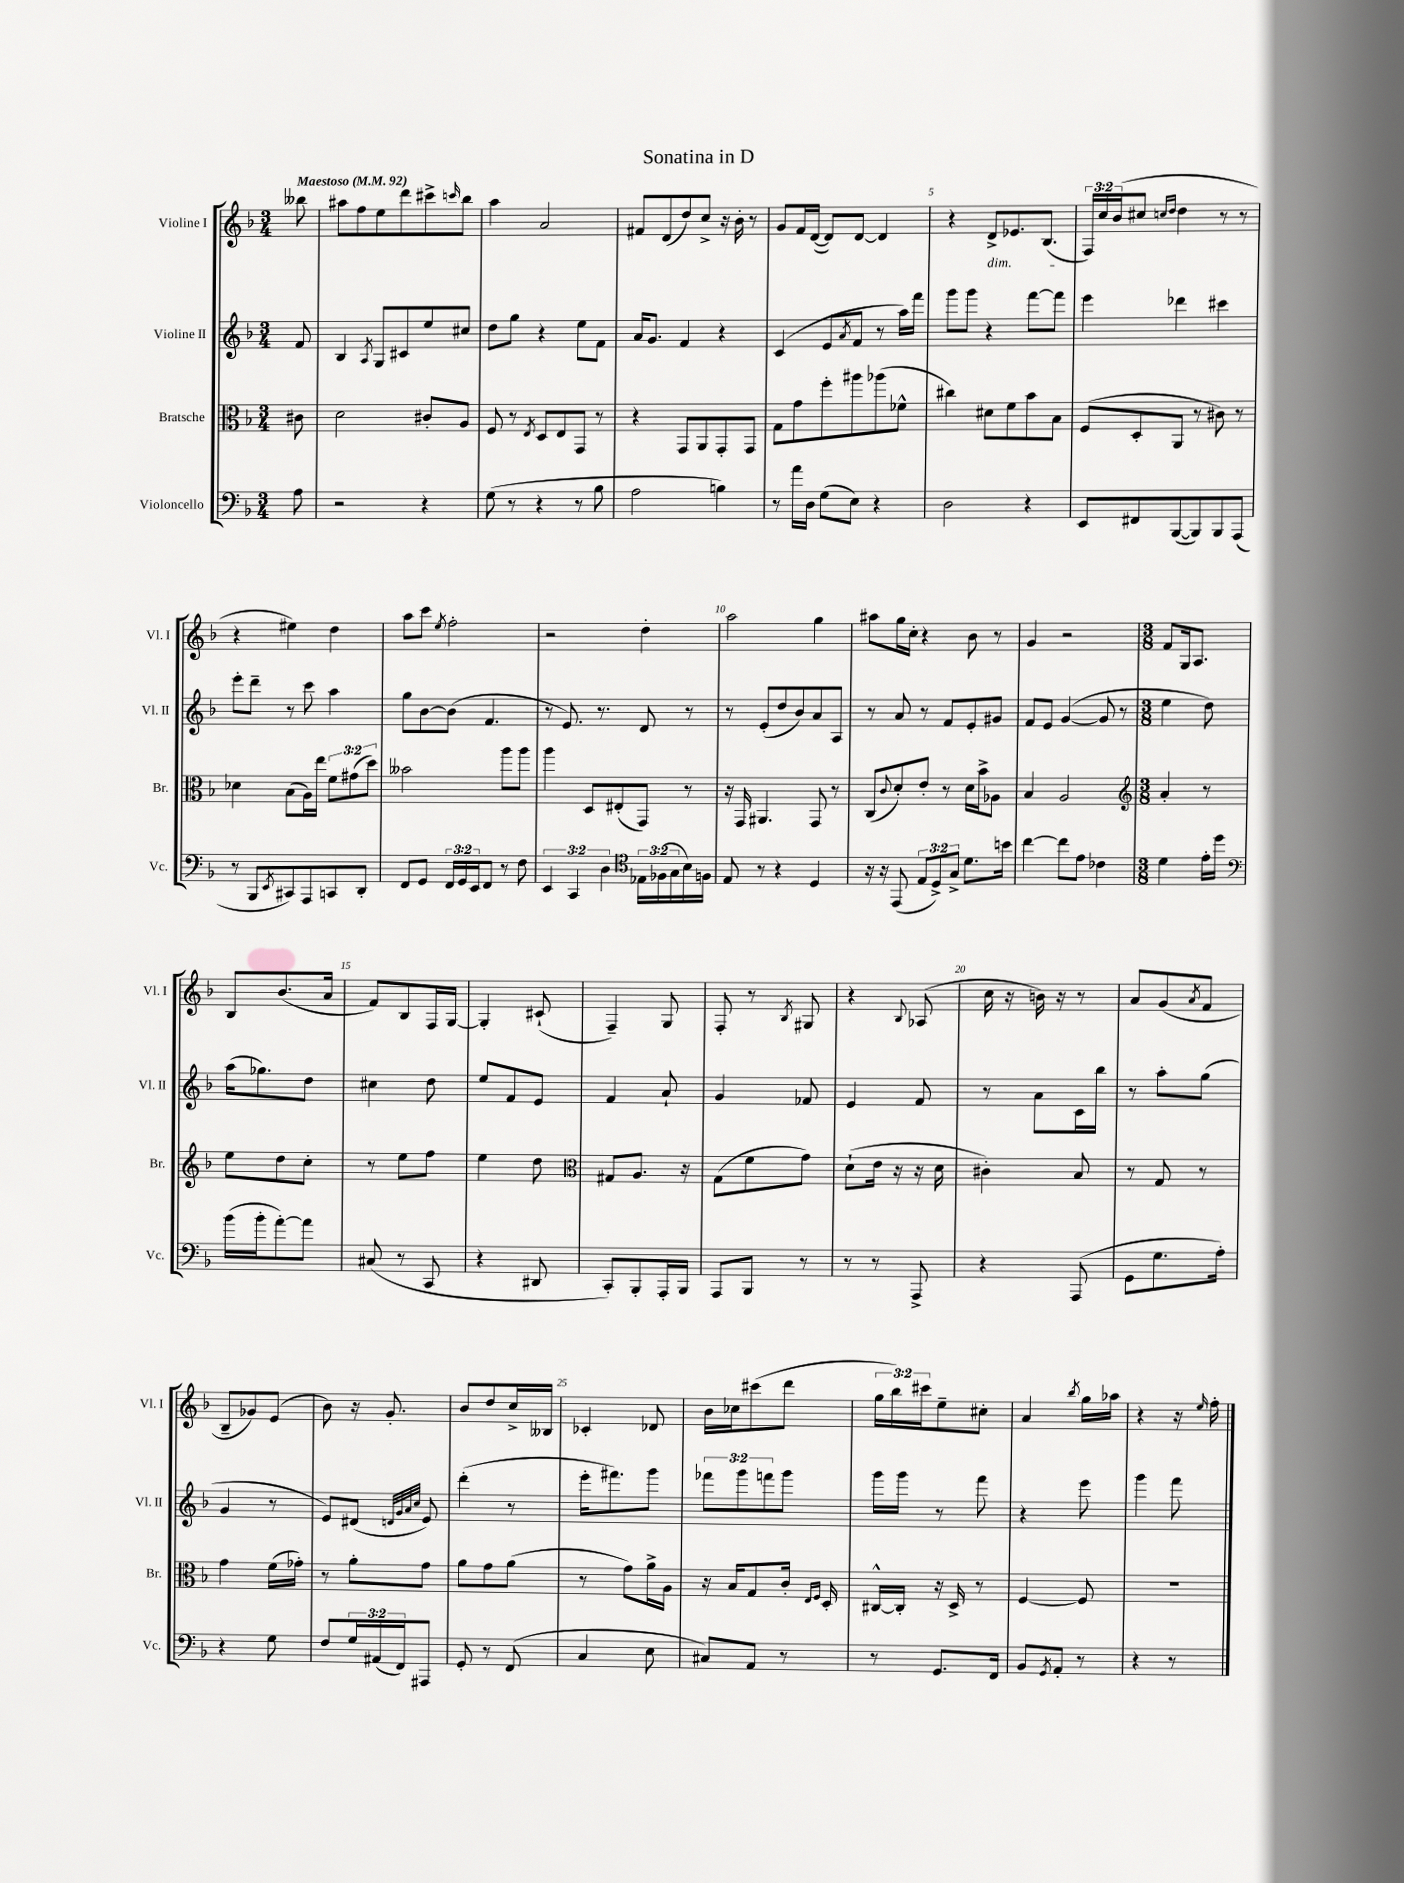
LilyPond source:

\header { title = "Sonatina in D" }
<<
\new StaffGroup <<
\new Staff = "s0" \with { instrumentName = "Violine I" shortInstrumentName = "Vl. I" } {
    \clef treble \key f \major \numericTimeSignature \time 3/4 \override Staff.TupletNumber.text = #tuplet-number::calc-fraction-text \partial 8 \tempo "Maestoso" 4 = 92
    beses''8 |
    ais''8 f''8 e''8 d'''8 cis'''8-> \grace { c'''16 } bes''8 |
    a''4 a'2 |
    fis'8 d'8( d''8) c''8-> r16 bes'16-. r8 |
    g'8 f'16 d'16~( d'8) d'8~ d'4 |
    r4 d'8->\dim ees'8. bes8.( |
    \tuplet 3/2 { f16\!) c''16 bes'16( } cis''8 \grace { c''16 d''16 } d''4 r8 r8 |
    r4 eis''4) d''4 |
    a''8 c'''8 \acciaccatura { e''8 } f''2-. |
    r2 d''4-. |
    a''2 g''4 |
    ais''8 g''16 c''16-. r4 bes'8 r8 |
    g'4 r2 |
    \numericTimeSignature \time 3/8 f'8 g16 a8. |
    bes8 bes'8.( a'16 |
    f'8) bes8 f16 g16~ |
    g4-. cis'8-!( |
    f4--) g8 |
    f8-. r8 \acciaccatura { bes8 } gis8 |
    r4 \appoggiatura { bes8 } aes8( |
    c''16 r16 b'16) r16 r8 |
    a'8 g'8( \acciaccatura { a'8 } f'8 |
    bes8-- ges'8) e'8( |
    bes'8) r16 g'8.-. |
    bes'8 d''8 c''16-> beses16 |
    ces'4-. des'8 |
    bes'16 ces''16 cis'''8( d'''8 |
    \tuplet 3/2 { g''16 bes''16) cis'''16 } e''8-- cis''8-. |
    a'4 \acciaccatura { bes''8 } g''16 aes''16 |
    r4 r16 \grace { e''16 } f''16-. \bar "|." |
}
\new Staff = "s1" \with { instrumentName = "Violine II" shortInstrumentName = "Vl. II" } {
    \clef treble \key f \major \numericTimeSignature \time 3/4 \override Staff.TupletNumber.text = #tuplet-number::calc-fraction-text \partial 8
    f'8 |
    bes4 \acciaccatura { a8 } g8 cis'8 e''8 cis''8 |
    d''8 g''8 r4 e''8 f'8 |
    a'16 g'8. f'4 r4 |
    c'4( e'8 \acciaccatura { a'8 } f'8 r8 a''16) f'''16 |
    g'''8 g'''8 r4 f'''8~ f'''8 |
    e'''4 des'''4 cis'''4 |
    e'''8-. d'''8-- r8 c'''8 a''4 |
    g''8 bes'8~ bes'8( f'4. |
    r8 e'8.) r8. d'8 r8 |
    r8 e'8-.( d''8 bes'8) a'8 a8 |
    r8 a'8 r8 f'8 e'8-. gis'8 |
    f'8 e'8 g'4~( g'8 r8 |
    \numericTimeSignature \time 3/8 e''4 d''8) |
    a''16( ges''8.) d''8 |
    cis''4 d''8 |
    e''8 f'8 e'8 |
    f'4 a'8-! |
    g'4 fes'8 |
    e'4 f'8 |
    r8 a'8 c'16 bes''16 |
    r8 a''8-. g''8( |
    g'4 r8 |
    e'8) dis'8( \grace { d'32 g'32 a'32 c''32 } e'8) |
    d'''4-.( r8 |
    e'''16-. fis'''8.) g'''8 |
    \tuplet 3/2 { fes'''8 g'''8 f'''8 } g'''8 |
    g'''16 g'''16 r8 f'''8 |
    r4 e'''8 |
    g'''4 f'''8 \bar "|." |
}
\new Staff = "s2" \with { instrumentName = "Bratsche" shortInstrumentName = "Br." } {
    \clef alto \key f \major \numericTimeSignature \time 3/4 \override Staff.TupletNumber.text = #tuplet-number::calc-fraction-text \partial 8
    cis'8 |
    d'2 cis'8-. a8 |
    f8 r8 \acciaccatura { e8 } d8 e8 g,8 r8 |
    r4 g,8 a,8 g,8-. g,8 |
    g8 g'8 f''8-. ais''8 aes''8( fes'8-^ |
    cis''4) dis'8 f'8 bes'8 bes8 |
    f8( d8-. a,8 r8 cis'8) r8 |
    des'4 bes8( a16) e''16 \tuplet 3/2 { f'8 gis'8( d''8) } |
    beses'2 a''8 a''8 |
    a''4 d8 eis8-.( g,8) r8 |
    r16 g,16 ais,4. g,8 r8 |
    c8( \appoggiatura { c'8 } d'8-.) e'8-. r8 d'16 bes'16-> aes8 |
    bes4 a2 |
    \numericTimeSignature \time 3/8 \clef treble a'4-. r8 |
    e''8 d''8 c''8-. |
    r8 e''8 f''8 |
    e''4 d''8 |
    \clef alto gis8 a8. r16 |
    g8( f'8 g'8) |
    d'8-!( e'16 r16 r16 d'16 |
    cis'4-.) bes8 |
    r8 g8 r8 |
    g'4 f'16( ges'16-.) |
    r8 a'8-. g'8 |
    a'8 g'8 a'8( |
    r8 g'8) a'16-> a16 |
    r16 bes16 g8 c'16-. \grace { e16 f16 } d16-. |
    cis16~-^ cis16-. r16 d16-> r8 |
    f4~ f8 |
    R4. \bar "|." |
}
\new Staff = "s3" \with { instrumentName = "Violoncello" shortInstrumentName = "Vc." } {
    \clef bass \key f \major \numericTimeSignature \time 3/4 \override Staff.TupletNumber.text = #tuplet-number::calc-fraction-text \partial 8
    a8 |
    r2 r4 |
    g8( r8 r4 r8 bes8 |
    a2 b4) |
    r8 a'16 d16 g8( e8) r4 |
    d2 r4 |
    e,8 fis,8 bes,,8~( bes,,8) bes,,8 a,,8( |
    r8 bes,,8 \acciaccatura { e,8 } cis,8) a,,8 c,8 d,8-. |
    f,8 g,8 \tuplet 3/2 { f,16 g,16 e,16 } f,8 r8 f8 |
    \tuplet 3/2 { e,4 c,4 d4 } \tuplet 3/2 { ees16 fes16( g16 } bes16) f16 |
    \clef tenor e8 r8 r4 d4 |
    r16 r16 e,8( \tuplet 3/2 { e8 d8->) g8-> } d'8. b'16 |
    c''4~ c''8 e'8 ces'4 |
    \numericTimeSignature \time 3/8 d'4 e'16-. d''16 |
    \clef bass bes'16( bes'16-. a'8~-.) a'8 |
    cis8( r8 c,8 |
    r4 dis,8 |
    c,8-.) bes,,8-. a,,16-. bes,,16 |
    a,,8 bes,,8 r8 |
    r8 r8 a,,8-> |
    r4 a,,8( |
    g,8 g8. a16-.) |
    r4 g8 |
    f8 \tuplet 3/2 { g16 ais,16( f,16) } ais,,8 |
    g,8-. r8 f,8( |
    c4 e8 |
    cis8) a,8 r8 |
    r8 g,8. f,16 |
    bes,8 \acciaccatura { g,8 } a,8-. r8 |
    r4 r8 \bar "|." |
}
>>
>>
\layout { \context { \Score \override BarNumber.break-visibility = ##(#f #t #t) barNumberVisibility = #(every-nth-bar-number-visible 5) } }
